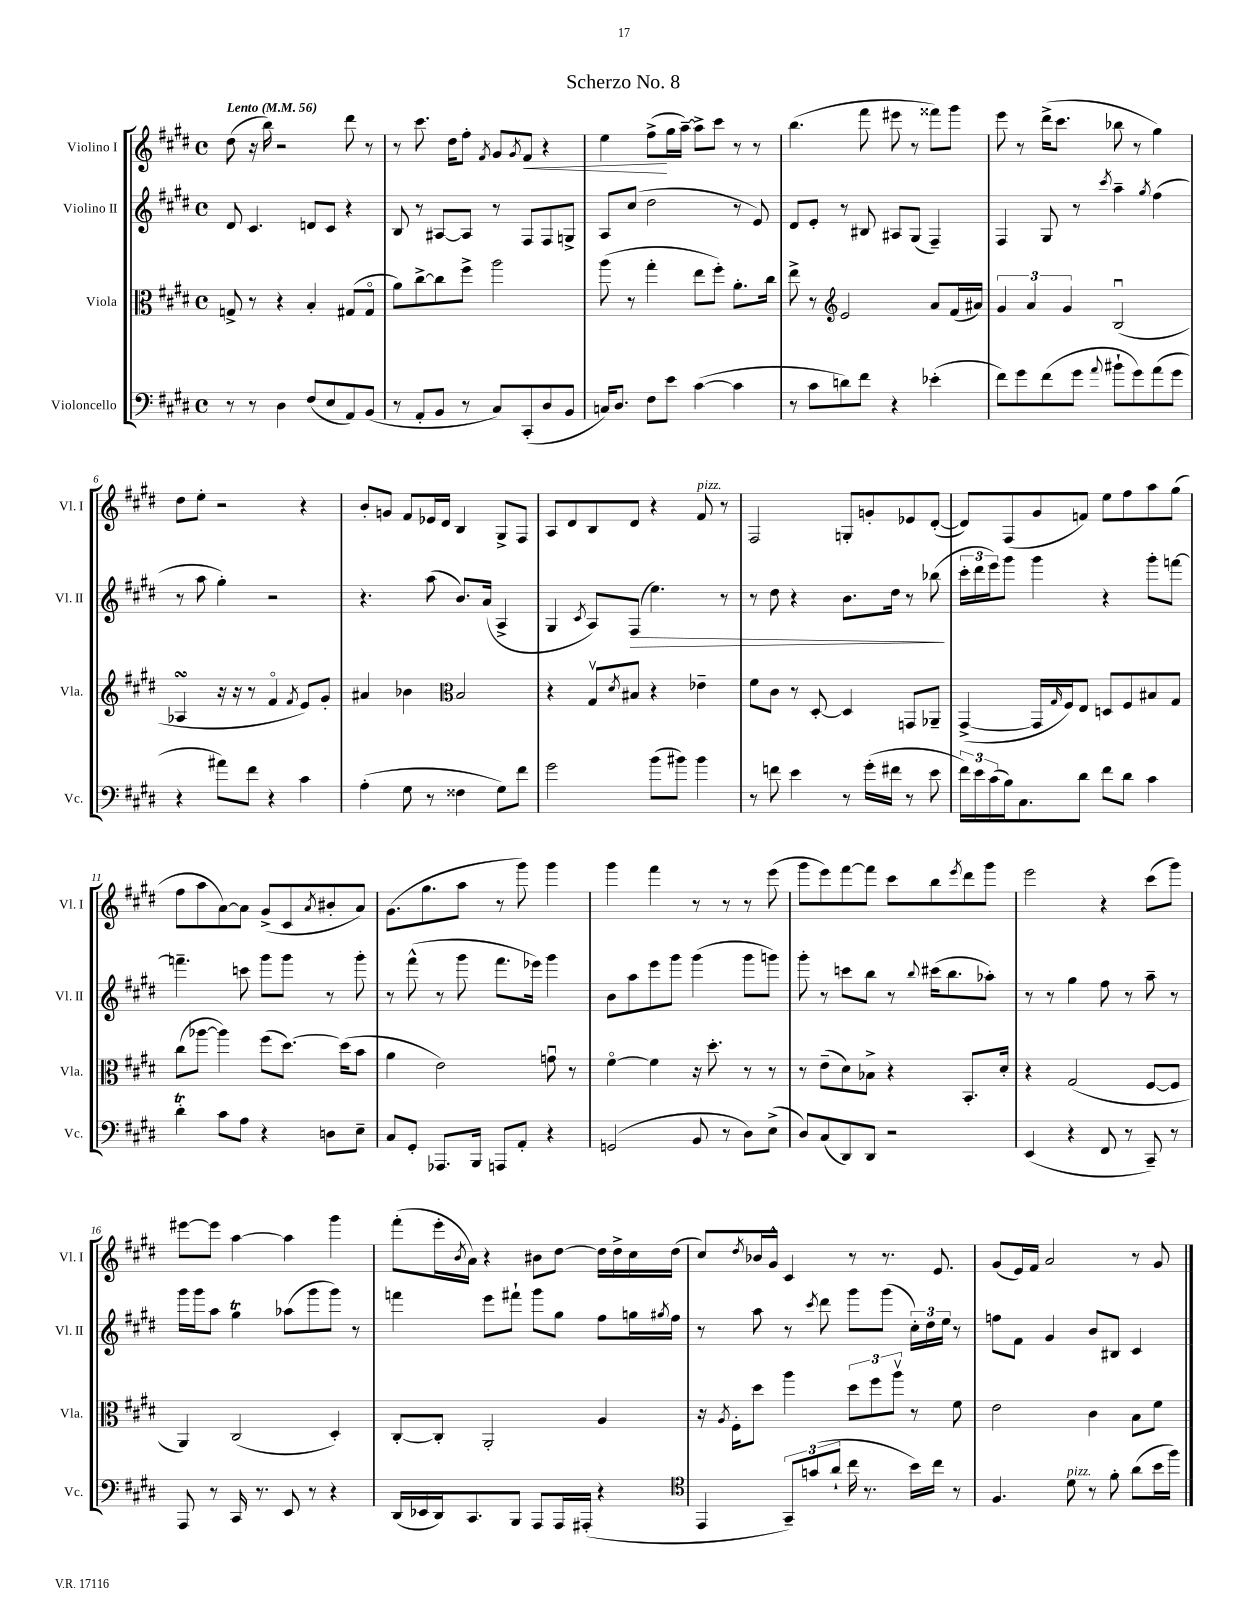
\header { title = "Scherzo No. 8" }
<<
\new StaffGroup <<
\new Staff = "s0" \with { instrumentName = "Violino I" shortInstrumentName = "Vl. I" } {
    \clef treble \key e \major \defaultTimeSignature \time 4/4 \tempo "Lento" 4 = 56
    dis''8( r16 b''16) r2 dis'''8 r8 |
    r8 cis'''8. dis''16 fis''8-. \acciaccatura { fis'8 } gis'8 \acciaccatura { gis'8 } fis'8\< r4 |
    e''4 fis''8->\!( gis''16 a''16~--) a''8-> cis'''8 r8 r8 |
    b''4.( fis'''8 eis'''8 r8 fisis'''8) gis'''8 |
    e'''8 r8 dis'''16->( cis'''8. bes''8 r8 gis''4) |
    dis''8 e''8-. r2 r4 |
    b'8-. g'8 fis'8 ees'16 dis'16 b4 gis8-> fis8 |
    a8 dis'8 b8 dis'8 r4 fis'8^\markup { \italic "pizz." } r8 |
    fis2 g8-. g'8-. ees'8 dis'8~-.( |
    dis'8) fis8( gis'8 f'8) e''8 fis''8 a''8 gis''8( |
    fis''8 a''8 a'8~) a'8 gis'8->( cis'8 \acciaccatura { a'8 } bis'8-. a'8) |
    gis'8.( gis''8. a''8 r8 gis'''8) gis'''4 |
    gis'''4 fis'''4 r8 r8 r8 e'''8( |
    gis'''8 e'''8) fis'''8~ fis'''8 cis'''8 b''8 \acciaccatura { e'''8 } dis'''8 gis'''8 |
    e'''2 r4 cis'''8( gis'''8) |
    eis'''8~ eis'''8 a''4~ a''4 gis'''4 |
    fis'''8-.( e'''16-. \acciaccatura { b'8 } a'16) r4 bis'8 dis''8~ dis''16 dis''16-> cis''16 dis''16( |
    cis''8) \acciaccatura { dis''8 } bes'16 gis'16-^ cis'4 r8 r8. e'8. |
    gis'8( e'16) fis'16 a'2 r8 gis'8 \bar "|." |
}
\new Staff = "s1" \with { instrumentName = "Violino II" shortInstrumentName = "Vl. II" } {
    \clef treble \key e \major \defaultTimeSignature \time 4/4
    dis'8 cis'4. d'8 cis'8 r4 |
    b8 r8 ais8~ ais8 r8 fis8 fis8 g8-> |
    a8 cis''8( dis''2 r8 e'8) |
    dis'8 e'8-. r8 bis8 ais8 gis8( fis4--) |
    fis4 gis8 r8 \acciaccatura { cis'''8 } a''4-- \acciaccatura { gis''8 } fis''4( |
    r8 a''8 gis''4-.) r2 |
    r4. a''8( b'8.) a'16( a4-> |
    gis4 \acciaccatura { cis'8 } a8) fis8\>( e''4.) r8 |
    r8 dis''8 r4 b'8. dis''16 r8 bes''8\!( |
    \tuplet 3/2 { cis'''16-. dis'''16 e'''16) } gis'''8 gis'''4 r4 gis'''8-. f'''8~ |
    f'''4.-- c'''8 gis'''8 gis'''8 r8 gis'''8-. |
    r8 fis'''8-^( r8 gis'''8 fis'''8. ees'''16) gis'''4 |
    b'8 a''8 e'''8 gis'''8 gis'''4( gis'''8 g'''8) |
    gis'''8-. r8 c'''8 b''8 r8 \appoggiatura { b''8 } cis'''16( b''8. aes''8-.) |
    r8 r8 gis''4 fis''8 r8 a''8-- r8 |
    gis'''16 gis'''16 a''8 gis''4\trill aes''8( gis'''8 gis'''8) r8 |
    f'''4 e'''8 fis'''8-! gis'''8 gis''8 fis''8 g''16 \acciaccatura { gis''8 } fis''16 |
    r8 a''8 r8 \acciaccatura { cis'''8 } dis'''8 gis'''8 gis'''8( \tuplet 3/2 { cis''16-.) dis''16 e''16 } r8 |
    f''8 fis'8 gis'4 b'8 bis8 cis'4 \bar "|." |
}
\new Staff = "s2" \with { instrumentName = "Viola" shortInstrumentName = "Vla." } {
    \clef alto \key e \major \defaultTimeSignature \time 4/4
    g8-> r8 r4 b4-. gis8( gis8\flageolet |
    a'8) cis''8~-> cis''8 fis''8-> a''2 |
    a''8( r8 gis''4-. e''8 fis''8-.) a'8.-. cis''16 |
    e''8-> r8 \clef treble e'2 a'8 fis'16( ais'16) |
    \tuplet 3/2 { gis'4 a'4 gis'4 } b2\downbow( |
    aes4\turn r16 r16 r8 fis'4\flageolet \acciaccatura { fis'8 } e'8) gis'8-. |
    ais'4 bes'4 \clef alto b2 |
    r4 gis8\upbow \acciaccatura { dis'8 } bis8 r4 ees'4-- |
    fis'8 cis'8 r8 dis8~-. dis4 g,8 aes,8-- |
    gis,4~->( gis,16 \grace { gis16 } fis16) e8 d8 fis8 bis8 gis8 |
    cis''8( aes''8~ aes''4) fis''8( dis''8.~) dis''16( b'8 |
    a'4 e'2) g'8\downbow r8 |
    fis'4~\flageolet fis'4 r16 dis''8.-. r8 r8 |
    r8 e'8--( dis'8) bes8-> r4 b,8.-. dis'16-. |
    r4 gis2( fis8~ fis8 |
    a,4) cis2( dis4-.) |
    cis8~-. cis8-. a,2-. a4 |
    r16 \acciaccatura { a8 } fis16-. dis''8 a''4 \tuplet 3/2 { dis''8 fis''8 a''8\upbow } r8 fis'8 |
    e'2 cis'4 b8 fis'8 \bar "|." |
}
\new Staff = "s3" \with { instrumentName = "Violoncello" shortInstrumentName = "Vc." } {
    \clef bass \key e \major \defaultTimeSignature \time 4/4
    r8 r8 dis4 fis8( e8 a,8) b,8( |
    r8 a,8-. b,8 r8 cis8) cis,8-.( dis8 b,8 |
    c16) dis8. fis8 e'8 cis'4~( cis'4 |
    r8 cis'8 d'8) fis'8 r4 ees'4-.( |
    fis'8) gis'8 fis'8( gis'8 \appoggiatura { a'8 } bis'8-! gis'8) a'8( gis'8 |
    r4 ais'8) fis'8 r4 cis'4 |
    a4-.( gis8 r8 fisis4 gis8) fis'8 |
    gis'2 b'8( bis'8) bis'4 |
    r8 f'8 e'4 r8 gis'16-.( fis'16 r8 e'8 |
    \tuplet 3/2 { fis'16) e'16 cis'16( } b16) cis8. dis'8 fis'8 dis'8 cis'4 |
    dis'4-.\trill cis'8 a8 r4 d8 e8-- |
    cis8 gis,8-. aes,,8. b,,16 a,,8 a,8-. r4 |
    g,2( b,8 r8 dis8) e8->( |
    dis8) cis8( dis,8) dis,8 r2 |
    e,4( r4 fis,8 r8 cis,8--) r8 |
    a,,8 r8 cis,16 r8. e,8 r8 r4 |
    dis,16( ees,16 dis,16) cis,8. b,,8 a,,8 a,,16 ais,,16-.( r4 |
    \clef tenor e,4 \tuplet 3/2 { gis,8--) g'8( a'8-! } cis''16 r8. b'16) cis''16 r8 |
    fis4. dis'8^\markup { \italic "pizz." } r8 fis'8-. a'8( b'16 fis''16) \bar "|." |
}
>>
>>
